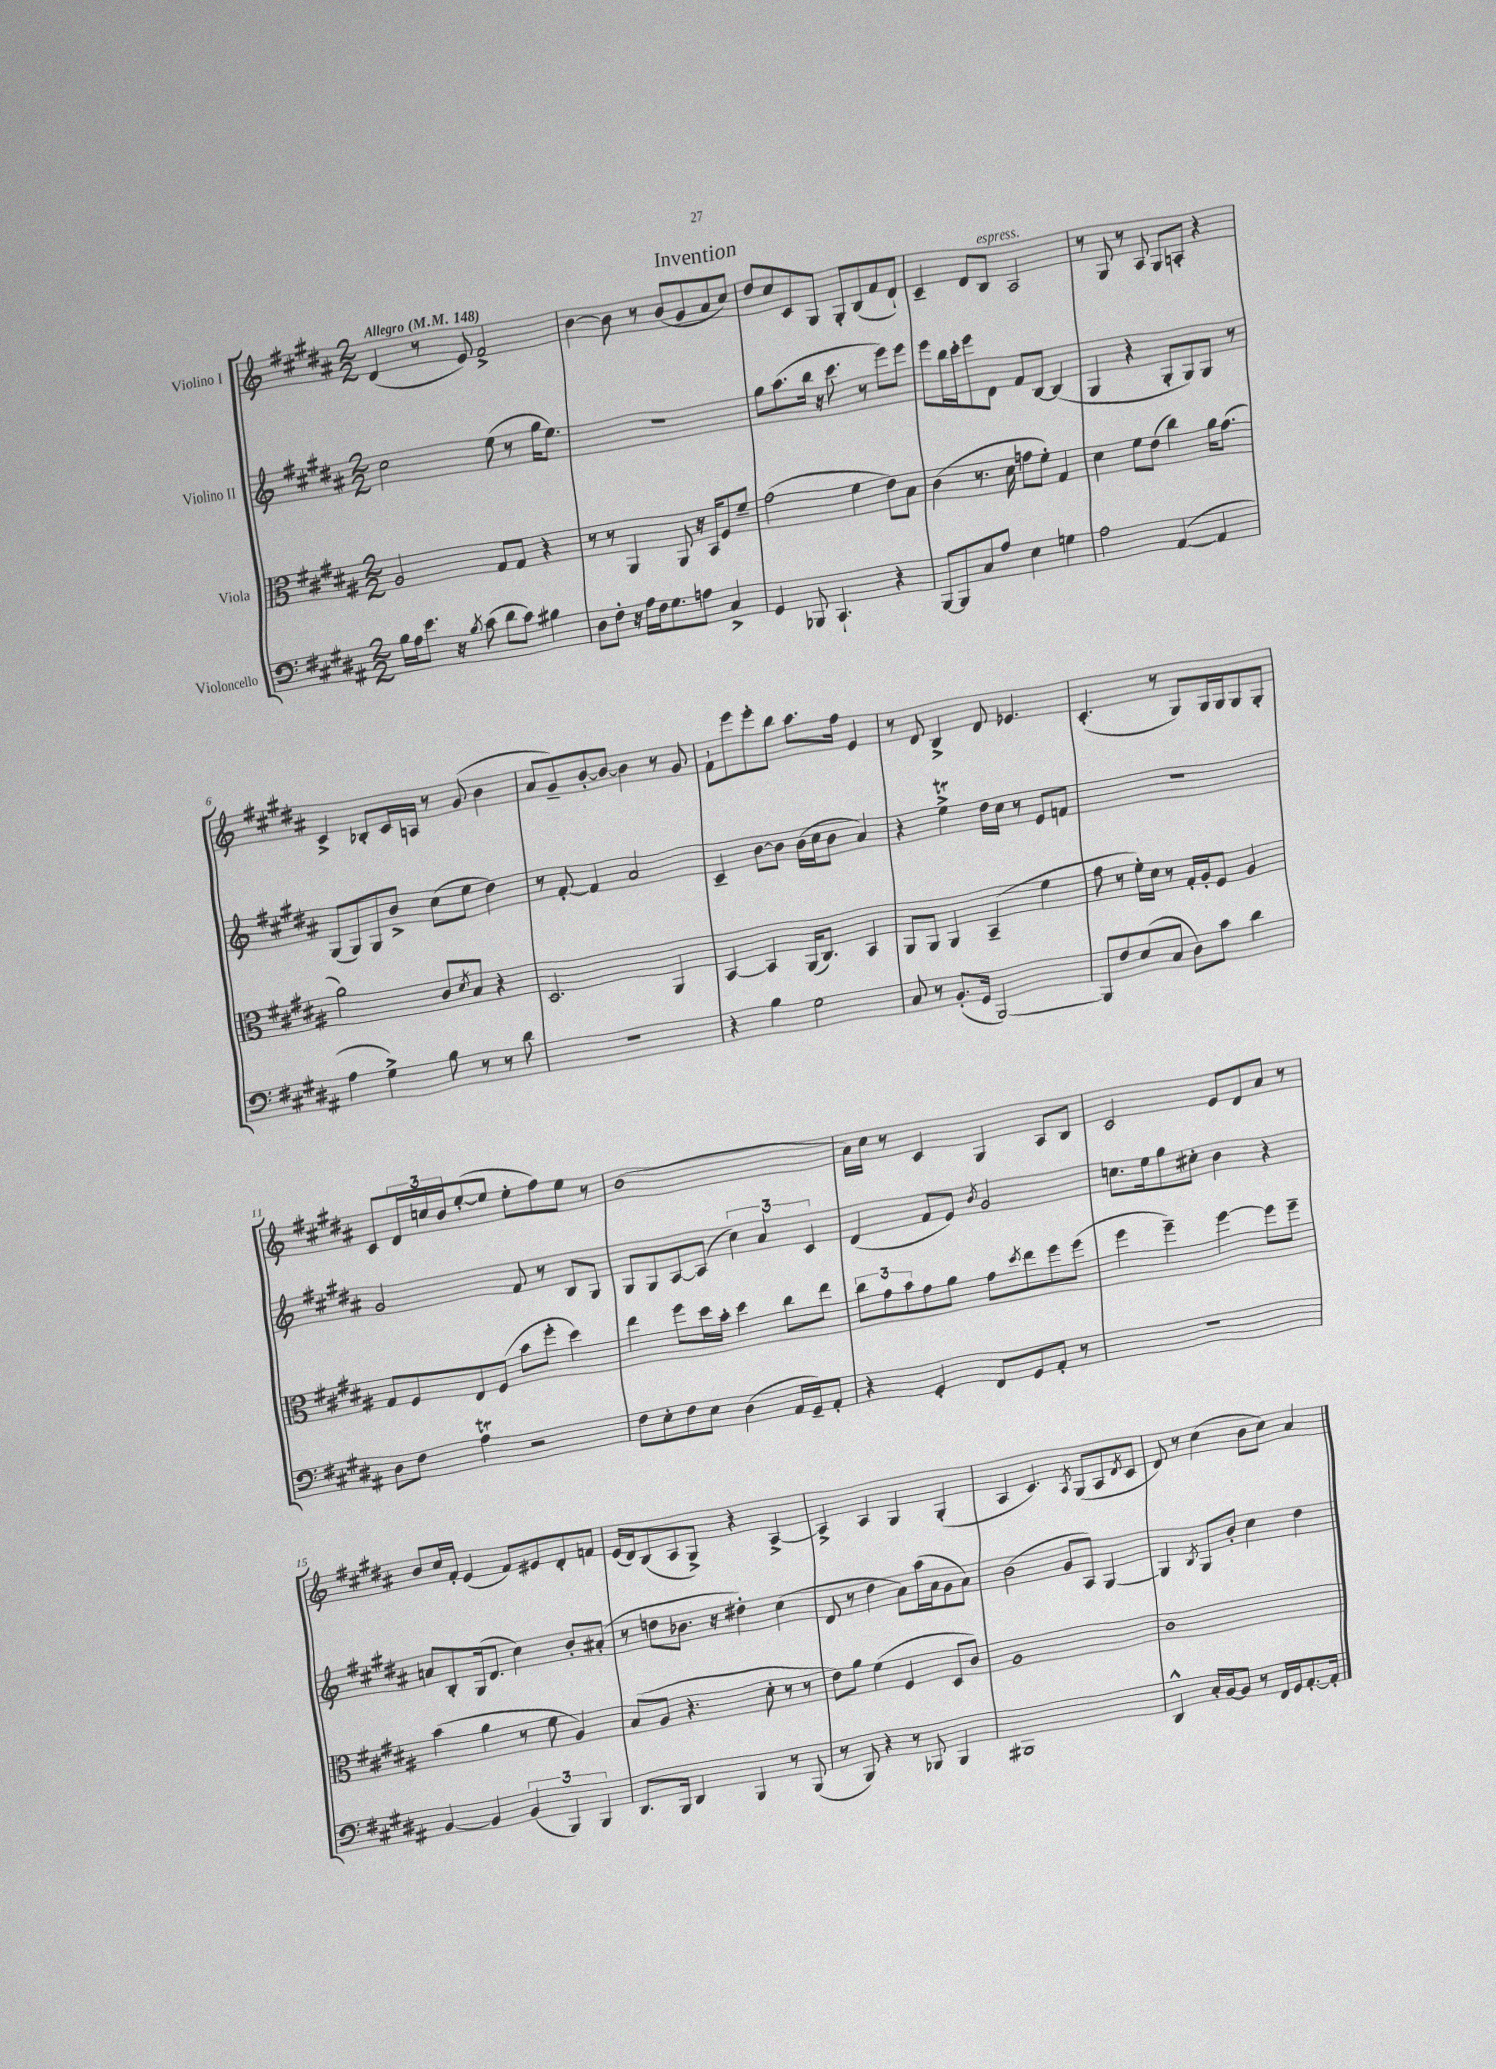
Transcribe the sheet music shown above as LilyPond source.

\header { title = "Invention" }
<<
\new StaffGroup <<
\new Staff = "s0" \with { instrumentName = "Violino I" } {
    \clef treble \key b \major \numericTimeSignature \time 2/2 \tempo "Allegro" 4 = 148
    dis'4( r8 e'8) fis'2-> |
    b'4~ b'8 r8 b'8( gis'8 ais'8 cis''8) |
    dis''8 cis''8 cis'8 gis8 gis8-. b8( fis'8 dis'8-!) |
    cis'4-- dis'8 b8^\markup { \italic "espress." } ais2 |
    r8 gis8 r8 ais8 gis8 a8-. r4 |
    cis'4-> bes8-. cis'16 a16 r8 gis'8( b'4 |
    ais'8 gis'8--) b'8~-. b'8~ b'4 r8 gis'8 |
    fis'8-! e'''8 e'''8-. b''8 ais''8. fis''16 e'4 |
    r8 dis'8 b4-> dis'8 ees'4. |
    cis'4.-.( r8 gis8) gis16 gis16 gis8 gis8-. |
    cis'8 \tuplet 3/2 { dis'16 c''16 b'16 } e''8~-.( e''8 e''8-. fis''8) e''8 r8 |
    b'1( |
    ais'16) cis''16 r8 cis'4 gis4 ais8 b8 |
    cis'2 e'8 dis'8 ais'8 r8 |
    b'8 cis''16 fis'16-. e'4( fis'8) eis'8 dis'8-. f'8 |
    e'16( dis'16) b8( ais8 gis8->) r4 ais4~-> |
    ais4-> ais4 gis4 gis4-.( |
    ais4 cis'4.) \acciaccatura { ais8 } gis8( ais8 \acciaccatura { dis'8 } cis'8 |
    dis'8) r8 cis''4( b'8 cis''8) ais'4 \bar "|." |
}
\new Staff = "s1" \with { instrumentName = "Violino II" } {
    \clef treble \key b \major \numericTimeSignature \time 2/2
    cis''2 e''8( r8 gis''16 e''8.) |
    R1 |
    gis''8 ais''8.( b''16 r16 cis'''8. r8 e'''8) e'''8 |
    e'''8 b''16 cis'''16-. e'''8 dis'8 fis'8 b8~ b4( |
    gis4 r4 gis8-. gis8) gis8 r8 |
    gis8( gis8) gis8 b'8-> cis''8( e''8 dis''4) |
    r8 fis'8~-. fis'4 ais'2 |
    cis'4-- b'8~ b'8 b'16( cis''16 b'8 ais'4) |
    r4 e''4->\trill dis''16 cis''16 r8 e'8 f'8 |
    r1 |
    gis'2 fis'8 r8 b8 gis8 |
    gis8 gis8 ais8~ ais8( \tuplet 3/2 { cis''4) ais'4 cis'4 } |
    dis'4( fis'8 e'8) \acciaccatura { b'8 } gis'2 |
    c''8. e''16 gis''8 cis''8-. b'4 r4 |
    a'8 b8-. gis16( dis'8. cis''4) b'8-. ais'8-.( |
    r8 d''8 bes'8. r16 dis''4-.) cis''4( |
    dis'8 r8 dis''4 ais'8) ais''16( ais'16 gis'8 ais'8) |
    b'2( gis'8 ais8) gis4~ |
    gis4 \acciaccatura { b8 } gis8 b'8-. cis''4 dis''4 \bar "|." |
}
\new Staff = "s2" \with { instrumentName = "Viola" } {
    \clef alto \key b \major \numericTimeSignature \time 2/2
    ais2 gis8 gis8 r4 |
    r8 r8 ais,4 ais,8 r16 b,16 fis8 fis'8-- |
    gis'2( fis'4 e'8) b8 |
    cis'4( r8. dis'16 g'8 fis'8-.) gis4 |
    dis'4 fis'8 e'8( cis''4) ais'16 gis'8.( |
    ais'2) cis'8 \acciaccatura { dis'8 } b8 r4 |
    dis2. ais,4 |
    b,4~ b,4 ais,16( cis8.) b,4 |
    ais,8 ais,8 ais,4 b,4--( fis'4 |
    gis'8 r8 fis'16-.) dis'16 r8 gis16-. ais16-. fis8 ais4 |
    gis8 fis8 e8 fis8( b'8 fis''8-. dis''4) |
    e''4 fis''8 dis''16 b'16-. dis''4 cis''8 e''8 |
    \tuplet 3/2 { cis''8 gis'8 b'8 } gis'8 ais'8 gis'8 \acciaccatura { dis''8 } e''8 fis''8 fis''8( |
    fis''4 fis''4--) fis''4~ fis''8 fis''8-- |
    b'4( ais'4 r8 fis'8 ais4) |
    b8( ais8 r4. dis'8-. r8 r8 |
    e'8) ais'8 fis'4( fis4 dis8 cis'8) |
    ais1 |
    cis'1 \bar "|." |
}
\new Staff = "s3" \with { instrumentName = "Violoncello" } {
    \clef bass \key b \major \numericTimeSignature \time 2/2
    b16 ais16 e'8. r16 \acciaccatura { b8 } cis'8( dis'8 cis'8) bis4 |
    dis8 fis8-. r16 ais16 fis16 gis8. a8 cis4-> |
    gis,4 bes,,8 cis,4.-! r4 |
    b,,8~ b,,8 cis8 ais8 e4 g4 |
    ais2 ais,4~( ais,4 |
    ais4 gis4->) b8 r8 r8 dis'8 |
    R1 |
    r4 b4 gis2 |
    cis8 r8 b,8.-.( gis,16 b,,2~) |
    b,,8 fis8 e8( cis8 dis8) cis'8 dis'4 |
    dis8 fis8 ais4\trill r2 |
    fis8 e8-. fis8 e8 dis4( ais,16 gis,16--) ais,8-. |
    r4 gis,4-. fis,8 gis,8 ais,8-. r8 |
    r1 |
    b,4~ b,4 \tuplet 3/2 { b,4( b,,4) b,,4 } |
    dis,8. b,,16 dis,4 b,,4 r8 b,,8( |
    r8 b,,8) r4 r8 bes,,8 bes,,4 |
    bis,,1 |
    dis,4-^ cis16-. b,16~ b,8 r8 fis,16 gis,16 ais,8.~-. ais,16-. \bar "|." |
}
>>
>>
